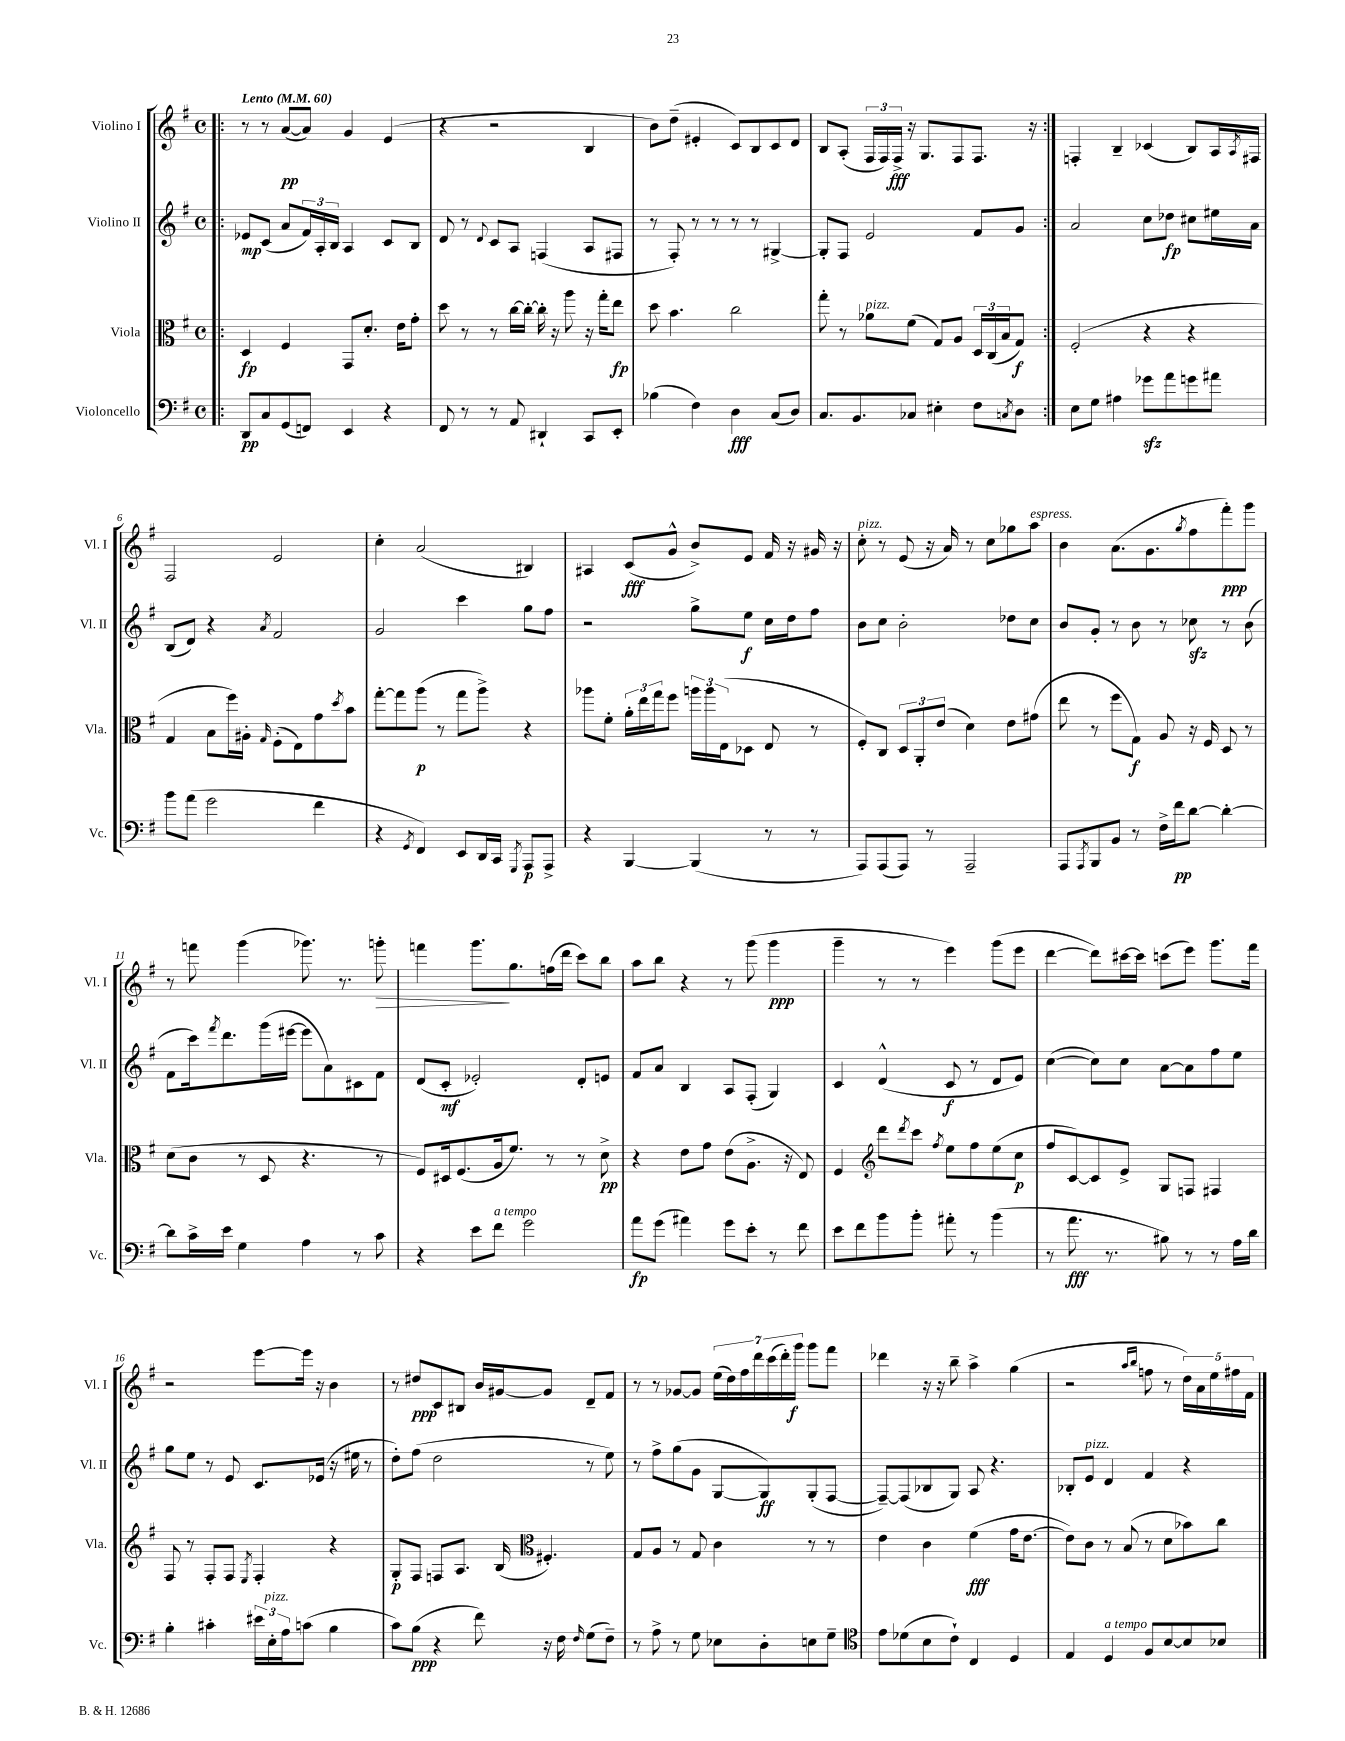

**kern	**kern	**kern	**kern
*staff4	*staff3	*staff2	*staff1
*clefF4	*clefC3	*clefG2	*clefG2
*k[f#]	*k[f#]	*k[f#]	*k[f#]
*M4/4	*M4/4	*M4/4	*M4/4
*met(c)	*met(c)	*met(c)	*met(c)
*MM60	*MM60	*MM60	*MM60
=!|:	=!|:	=!|:	=!|:
8DD/L	4D/	8e-/L	8r
8C/	.	(8c/J	8r
(8GG/	4F#/	8a/L	([8a/L
8FF/J)	.	24f#/L)	8a/]J)
.	.	24A'/	.
.	.	24B/JJ	.
4EE/	8GG/L	4A/	4g/
.	8.d'/J	.	.
4r	.	8c/L	(4e/
.	16e\LK	.	.
.	8g'\J	8B/J	.
=	=	=	=
8FF#/	8dd\	8d/	4r
8r	8r	8r	.
.	.	8qqd/	.
8r	8r	8c/L	2r
8AA/	[16cc\LL	8A/J	.
.	16cc'\_JJ	.	.
4DD#`/	16cc'\]	(4F/	.
.	16r	.	.
.	8aa\	.	.
8CC/L	16r	8A/L	4B/
.	16gg'\LK	.	.
8EE'/J	8ee\J	8F#/J	.
=	=	=	=
(4B-\	8dd\	8r	8b\L)
.	4.b\	8F#'/)	(8dd~\J
4F#\)	.	8r	4e#'/
.	.	8r	.
4D\	2cc\	8r	8c/L)
.	.	8r	8B/
(8C/L	.	[4G#^/	8c/
8D/J)	.	.	8d/J
=	=	=	=
8.C/L	8gg'\	8G#'/]L	8B/L
.	8r	8F#/J	(8A'/J
8.BB/	.	.	.
.	8a-\L	2e/	24F#/LL
.	.	.	24F#/)
.	.	.	24F#^/JJ
8C-/J	(8f#\J	.	16r
.	.	.	8.G/L
4E#'\	8G/L)	.	.
.	8A/J	.	8F#/
8F#\L	24D/LL	8f#/L	8.F#/J
.	(24C/	.	.
.	24B/J	.	.
8qC/	.	.	.
8D\J	8G/J)	8g/J	.
.	.	.	16r
=:|!	=:|!	=:|!	=:|!
8E\L	(2F#'/	2a/	4F'/
8G\J	.	.	.
4A#\	.	.	4B~/
8g-\L	4r	8cc\L	(4c-/
8a\	.	8dd-\J	.
8g\	4r	8cc#\L	8B/L)
8a#\J	.	16ee#\L	16A/L
.	.	.	8qA/
.	.	16a\JJ	16F#/JJ
=	=	=	=
8b\L	4G/	(8B/L	2F#/
(8a\J	.	8d/J)	.
2g\	8B\L	4r	.
.	16ff#\L)	.	.
.	16A#'\JJ	.	.
.	16qqG/	8qa/	.
.	(8F#'\L	2f#/	2e/
.	8E\)	.	.
4f#\	8g\	.	.
.	8qdd/	.	.
.	8b\J	.	.
=	=	=	=
4r	[8gg'\L	2g/	4cc'\
.	8gg\]	.	.
8qGG/	.	.	.
4FF#/)	(8aa\J	.	(2a/
.	8r	.	.
8EE/L	8gg\L	4ccc\	.
16DD/L	8aa^\J)	.	.
16CC/JJ	.	.	.
8qGGG/	.	.	.
8AAA/L	4r	8gg\L	4B#/)
8AAA^/J	.	8ff#\J	.
=	=	=	=
4r	8aa-\L	2r	4A#/
.	8f#'\J	.	.
[4BBB/	24a'\LL	.	(8c/L
.	24ee\	.	.
.	24gg\J	.	.
.	8ff#\J	.	8g^^/J
(4BBB/]	24aa\LL	8gg^\L	8b^/L)
.	24aa\	.	.
.	(24E\J	.	.
.	8D-\J	8ee\J	8e/J
8r	8E/	16cc\LL	16f#/
.	.	16dd\J	16r
8r	8r	8ff#\J	16g#/
.	.	.	16r
=	=	=	=
8AAA/L)	8F#'/L)	8b\L	8cc'\
(8AAA/	8C/J	8cc\J	8r
8AAA/J)	12D/L	2b'\	(8e/
.	12AA'/	.	.
8r	.	.	16r
.	(12e/J	.	.
.	.	.	16a/)
2AAA~/	4d\)	.	8r
.	.	.	8cc\L
.	8e\L	8dd-\L	8gg-\
.	(8g#\J	8cc\J	8aa\J
=	=	=	=
8AAA/L	8ee\	8b/L	4b\
8qAAA/	.	.	.
8BBB/	8r	8g'/J	.
8BB/J	8ff#\L	8r	(8.a\L
8r	8G\J)	8b\	.
.	.	.	8.g\
16F#^\LL	8A/	8r	.
16f#\J	.	.	.
.	.	.	8qgg/
[8d\J	16r	8cc-\	8ff#\
.	16F#/	.	.
4d'\_	8D/	8r	8fff#'\)
.	8r	(8b\	8ggg\J
=	=	=	=
8d\]L	(8d\L	8f#\L	8r
16c^\L	8c\J	16ccc\k)	8fff\
.	.	8qfff#/	.
16e\JJ	.	8.ddd\	.
4G\	8r	.	(4ggg\
.	8D/	(16ggg\L	.
.	.	[16eee#\JJ	.
4A\	4.r	8eee#\]L	8.ggg-\)
.	.	8a\)	.
.	.	.	8.r
8r	.	8c#\	.
8c\	8r	8f#\J	8ggg'\
=	=	=	=
4r	8F#/L)	(8d/L	4fff\
.	16D#/k	8c'/J	.
.	(8.F#/	.	.
8e\L	.	2e-'/)	8.ggg\L
8f#\J	16A/k	.	.
.	8.f#/J)	.	8.gg\
2g\	.	.	.
.	8r	.	(16ff\L
.	.	.	16ddd\JJ
.	8r	8d'/L	8ccc\L)
.	8d^\	8e/J	8bb\J
=	=	=	=
8a\L	4r	8f#/L	8aa\L
(8g\J	.	8a/J	8bb\J
4a#\)	8e\L	4B/	4r
.	8g\J	.	.
8g\L	(8e\L	8A/L	8r
8e'\J	8.A^\J	(8F#'/J	(8ggg\
8r	.	4G/)	4ggg\
.	16r	.	.
8f#\	8E/)	.	.
=	=	=	=
8e\L	4F#/	4c/	4ggg~\
8f#\	.	.	.
*	*clefG2	*	*
8b\	8ddd\L	(4d^^/	8r
.	8qddd/	.	.
8b'\J	8ccc\J	.	8r
.	8qff#/	.	.
8a#'\	8ee\L	8c/	4eee\)
8r	8ff#\	8r	.
(4b\	(8ee\	8d/L	(8ggg\L
.	8cc\J	8e/J)	8eee\J
=	=	=	=
8r	8ff#/L	([4cc\	[4ddd\
8.a\	[8c/)	.	.
.	8c/]	8cc\]L)	8ddd\]L)
8.r	.	.	.
.	8e^/J	8cc\J	[16ccc#\L
.	.	.	16ccc#\]JJ
8B#\)	8G/L	[8a\L	(8ccc\L
8r	8F/J	8a\]	8eee\J)
8r	4F#/	8ff#\	8.ggg\L
16A\LL	.	8ee\J	.
16d\JJ	.	.	16fff#\Jk
=	=	=	=
4B'\	8F#/	8gg\L	2r
.	8r	8ee\J	.
4c#'\	8F#'/L	8r	.
.	8F#/J	8e/	.
.	8qE/	.	.
24e#\LL	4F#'/	8.c/L	[8eee\L
24E'\	.	.	.
24A\J	.	.	.
(8c\J	.	.	16eee\]Jk
.	.	(16e-/Jk	16r
4B\	4r	16r	4b\
.	.	16ee#\	.
.	.	8r	.
=	=	=	=
8c\L)	8G'/L	8dd'\L)	8r
(8B\J	8F#/J	(8ff#\J	8dd#/L
4r	8F/L	2dd\	8c/
.	8.A/J	.	8B#/J
8f#\)	.	.	16b/LL
.	(16B/	.	[16g#/J
*	*clefC3	*	*
16r	4.F#'/)	.	8g#/]J
16F#\	.	.	.
16qqF#/	.	.	.
(8G\L	.	8r	8d~/L
8F#~\J)	.	8ee\)	8f#/J
=	=	=	=
8r	8G/L	8r	8r
8A^\	8A/J	8ff#^\L	8r
8r	8r	(8gg\	[8g-/L
8G\	8G/	8g\J	8g-/]J
8E-\L	4c\	[8G/L	(28ee\LL
.	.	.	28dd\)
.	.	.	28ff#\
.	.	.	28ddd\
8D'\	.	8G/])	.
.	.	.	(28ccc\
.	.	.	28ddd'\)
.	.	.	28ggg\JJ
8E\	8r	(8G'/	8ggg\L
8G~\J	8r	[8F#/J	8fff#\J
=	=	=	=
*clefC4	*	*	*
8e\L	4e\	8F#~/_L)	4ddd-\
(8d-\	.	(8F#/]	.
8B\	4c\	8B-/	16r
.	.	.	16r
8c`\J)	.	8G/J)	8bb~\
4C/	(4f#\	8A/	4aa^\
.	.	4.r	.
4D/	16g\LK	.	(4gg\
.	[8.e\J	.	.
=	=	=	=
4E/	8e\]L)	8B-'/L	2r
.	8c\J	8e/J	.
4D/	8r	4d/	.
.	(8B/	.	.
.	.	.	16qqaa/LL
.	.	.	16qqbb/JJ
8F#/L	8r	4f#/	8ff\
[8B/	8d\L	.	8r
8B/]	8b-\)	4r	20dd\LL)
.	.	.	20a\
.	.	.	20ee\
8B-/J	8cc\J	.	.
.	.	.	20ff#\
.	.	.	20f#\JJ
==	==	==	==
*-	*-	*-	*-
